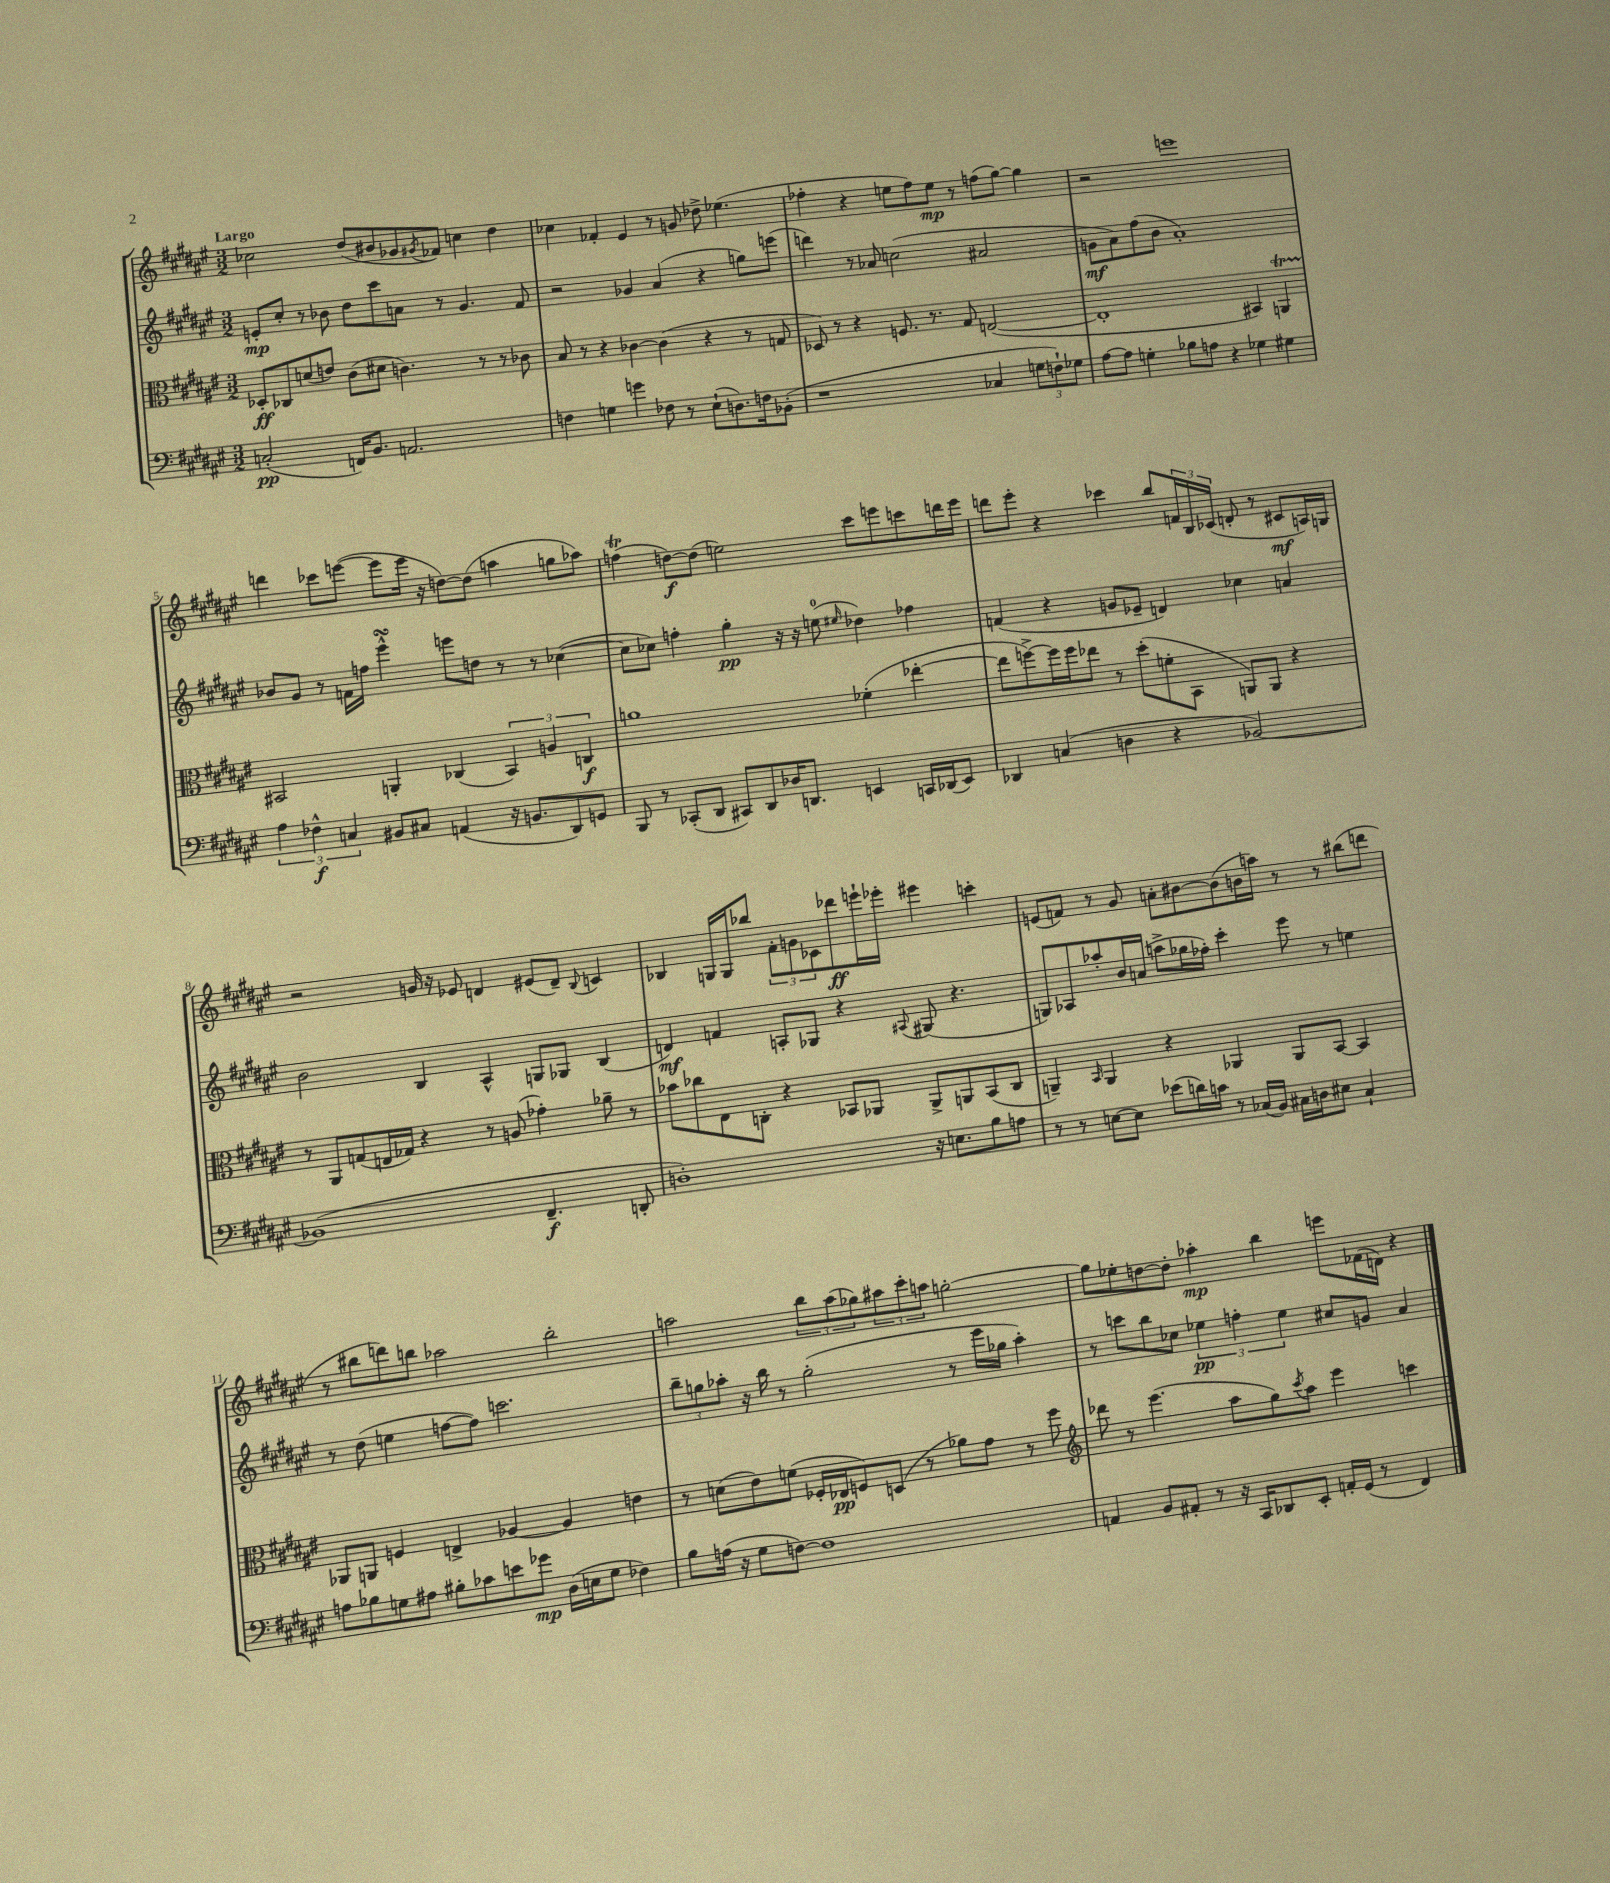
<<
\new StaffGroup <<
\new Staff = "s0" {
    \clef treble \key fis \major \numericTimeSignature \time 3/2 \tempo "Largo"
    ces''2 dis''8( bis'8 ges'8 \acciaccatura { gis'8 } fes'8) c''4 dis''4 |
    ces''4 fes'4-. eis'4 r8 g'8 des''8-> ees''4.( |
    fes''4-. r4 e''8 fes''8) e''8\mp r8 f''8( gis''8~) gis''4 |
    r2 e'''1 |
    d'''4 ces'''8 e'''8~( e'''8 e'''16 r16 d''8~) d''8( a''4 g''8 aes''8) |
    f''4\trill( d''8~\f) d''8( e''2) cis'''8 e'''8 c'''8 d'''16 e'''16 |
    d'''8 eis'''8-. r4 ces'''4 b''8 \tuplet 3/2 { f'16 b16 ces'16( } d'8-. r8 cis'8\mf a16) g16 |
    r2 g'16 r16 ees'8 d'4 eis'8( d'8--) \appoggiatura { b8 } c'4 |
    bes4 g16 g16 bes''8 \tuplet 3/2 { fis'8-. g'8 ces'8 } des'''8\ff e'''16-! ees'''16-. eis'''4 c'''4-. |
    e'8( f'8) r8 gis'8 a'8-. bis'8~ bis'8( b'16 a''16) r8 r8 bis''8( d'''8 |
    r8 bis''8 d'''8) b''8 aes''2 b''2-. |
    a''2 \tuplet 3/2 { b''8 a''8( ges''8) } \tuplet 3/2 { ais''8 cis'''8-. a''8 } g''2~-. |
    g''8 ees''8-. d''8~ d''8-. aes''4-.\mp b''4 e'''8 fes'16( d'16) r4 \bar "|." |
}
\new Staff = "s1" {
    \clef treble \key fis \major \numericTimeSignature \time 3/2
    e'8-.\mp cis''8-. r8 bes'8 dis''8 cis'''8 a'8 r8 gis'4. fis'8 |
    r2 ges'4 ais'4( r4 g''8) e'''8( |
    d'''4) r8 aes'8 c''2( ais'2 |
    g'8\mf ais'8) fis''8( b'8 ais'1-.) |
    bes'8 gis'8 r8 f'16 f''16 eis'''4-^\turn e'''8 d''8 r8 r8 ces''4~( |
    ces''8 ces''8) f''4-. gis''4-.\pp r16 r16 e''8-0( \grace { eis''16 } des''4) fes''4 |
    f'4( r4 g'8 ees'8-- d'4) ces''4 a'4 |
    b'2 b4 ais4-^ g8 ges8 b4( |
    d'4\mf) f'4 a8-. ges8 r4 \appoggiatura { ais8 } gis8( r4. |
    g8) aes8 aes''8-. b'16 a'16( a''8-> ges''16 fes''16-.) cis'''4-. eis'''8 r8 e''4 |
    r8 dis''8( e''4 f''8~ f''8) c'''2. |
    \tuplet 3/2 { b''8-- g''8 aes''8-. } r16 b''16 r8 g''2-.( r8 eis'''16 ges''16 aes''4-.) |
    r8 c'''8 b''8 ces''8 \tuplet 3/2 { ees''4\pp f''4-. ees''4 } cis''8 g'8 ais'4 \bar "|." |
}
\new Staff = "s2" {
    \clef alto \key fis \major \numericTimeSignature \time 3/2
    des8-.\ff ces8 d'8( e'8) cis'8( dis'8 c'4.) r8 r8 ces'8 |
    b8 r8 r4 ces'4~ ces'4( r4 r8 g8 |
    des8) r8 r4 f8. r8. gis8 e2~( |
    e1-. bis,4) a,4\startTrillSpan |
    bis,2\stopTrillSpan a,4-. ces4( \tuplet 3/2 { bis,4) a4 c4\f } |
    a'1 fes'4-.( ees''4~-. |
    ees''8 f''8~->) f''16 f''16 ees''8 r8 dis''8-.( f'8-. b,8 a,8) a,8 r4 |
    r8 ais,8 g8( e16 ges16) r4 r8 a8( ges'4-.) aes'8-- r8 |
    bes'8 ces''8 eis8 c8-. r4 bes,8 aes,8 aes,8-> a,8 bes,8( c8 |
    a,4--) \grace { b,16 } a,4 r4 aes,4 aes,8 b,8~ b,4 |
    aes,8 a,8 f4 e4-> aes4~ aes4 e'4 |
    r8 d'8( eis'8) f'8( fes16-. ees16\pp f8) d8( r8 aes'8) gis'8 r8 fis''8 |
    \clef treble des'''8 r8 eis'''4.( ais''8 gis''8) \acciaccatura { cis'''8 } ais''8 eis'''4 c'''4 \bar "|." |
}
\new Staff = "s3" {
    \clef bass \key fis \major \numericTimeSignature \time 3/2
    c2-.\pp( f,16) b,8. a,2. |
    f4 g4 g'4 fes8 r8 eis8-!( d8.) f16 bes,8-.( |
    r1 ces4 \tuplet 3/2 { g8 f8-!) ges8 } |
    ais8~ ais8 g4-. bes8 a8 r4 ges4 gis4 |
    \tuplet 3/2 { ais4 fes4-^\f c4 } bis,8 cis8 a,4( r16 b,8. dis,8) g,8 |
    b,,8 r8 ces,8-.( dis,8 cis,8) dis,8 des16 d,8. e,4 c,16 des,16( e,8) |
    des,4 c4( d4 r4 bes,2~) |
    bes,1( fis,4.--\f d,8-. |
    d1-.) r16 e8. b8 a8 |
    r8 r8 e8~ e8 ees'8( d'16) c'16 r8 ces16( b,16) cis16 d16 eis8 cis4-! |
    a8 bes8 g8 ais8 bis8-. ces'8 e'8 ges'8\mp dis16( e16 g8 fes4) |
    b8 a16( r16 gis8 f8~) f1 |
    a,4 b,8 ais,8-. r8 r16 cis,16 des,8 eis,8-. a,16-. gis,16( r8 fis,4) \bar "|." |
}
>>
>>
